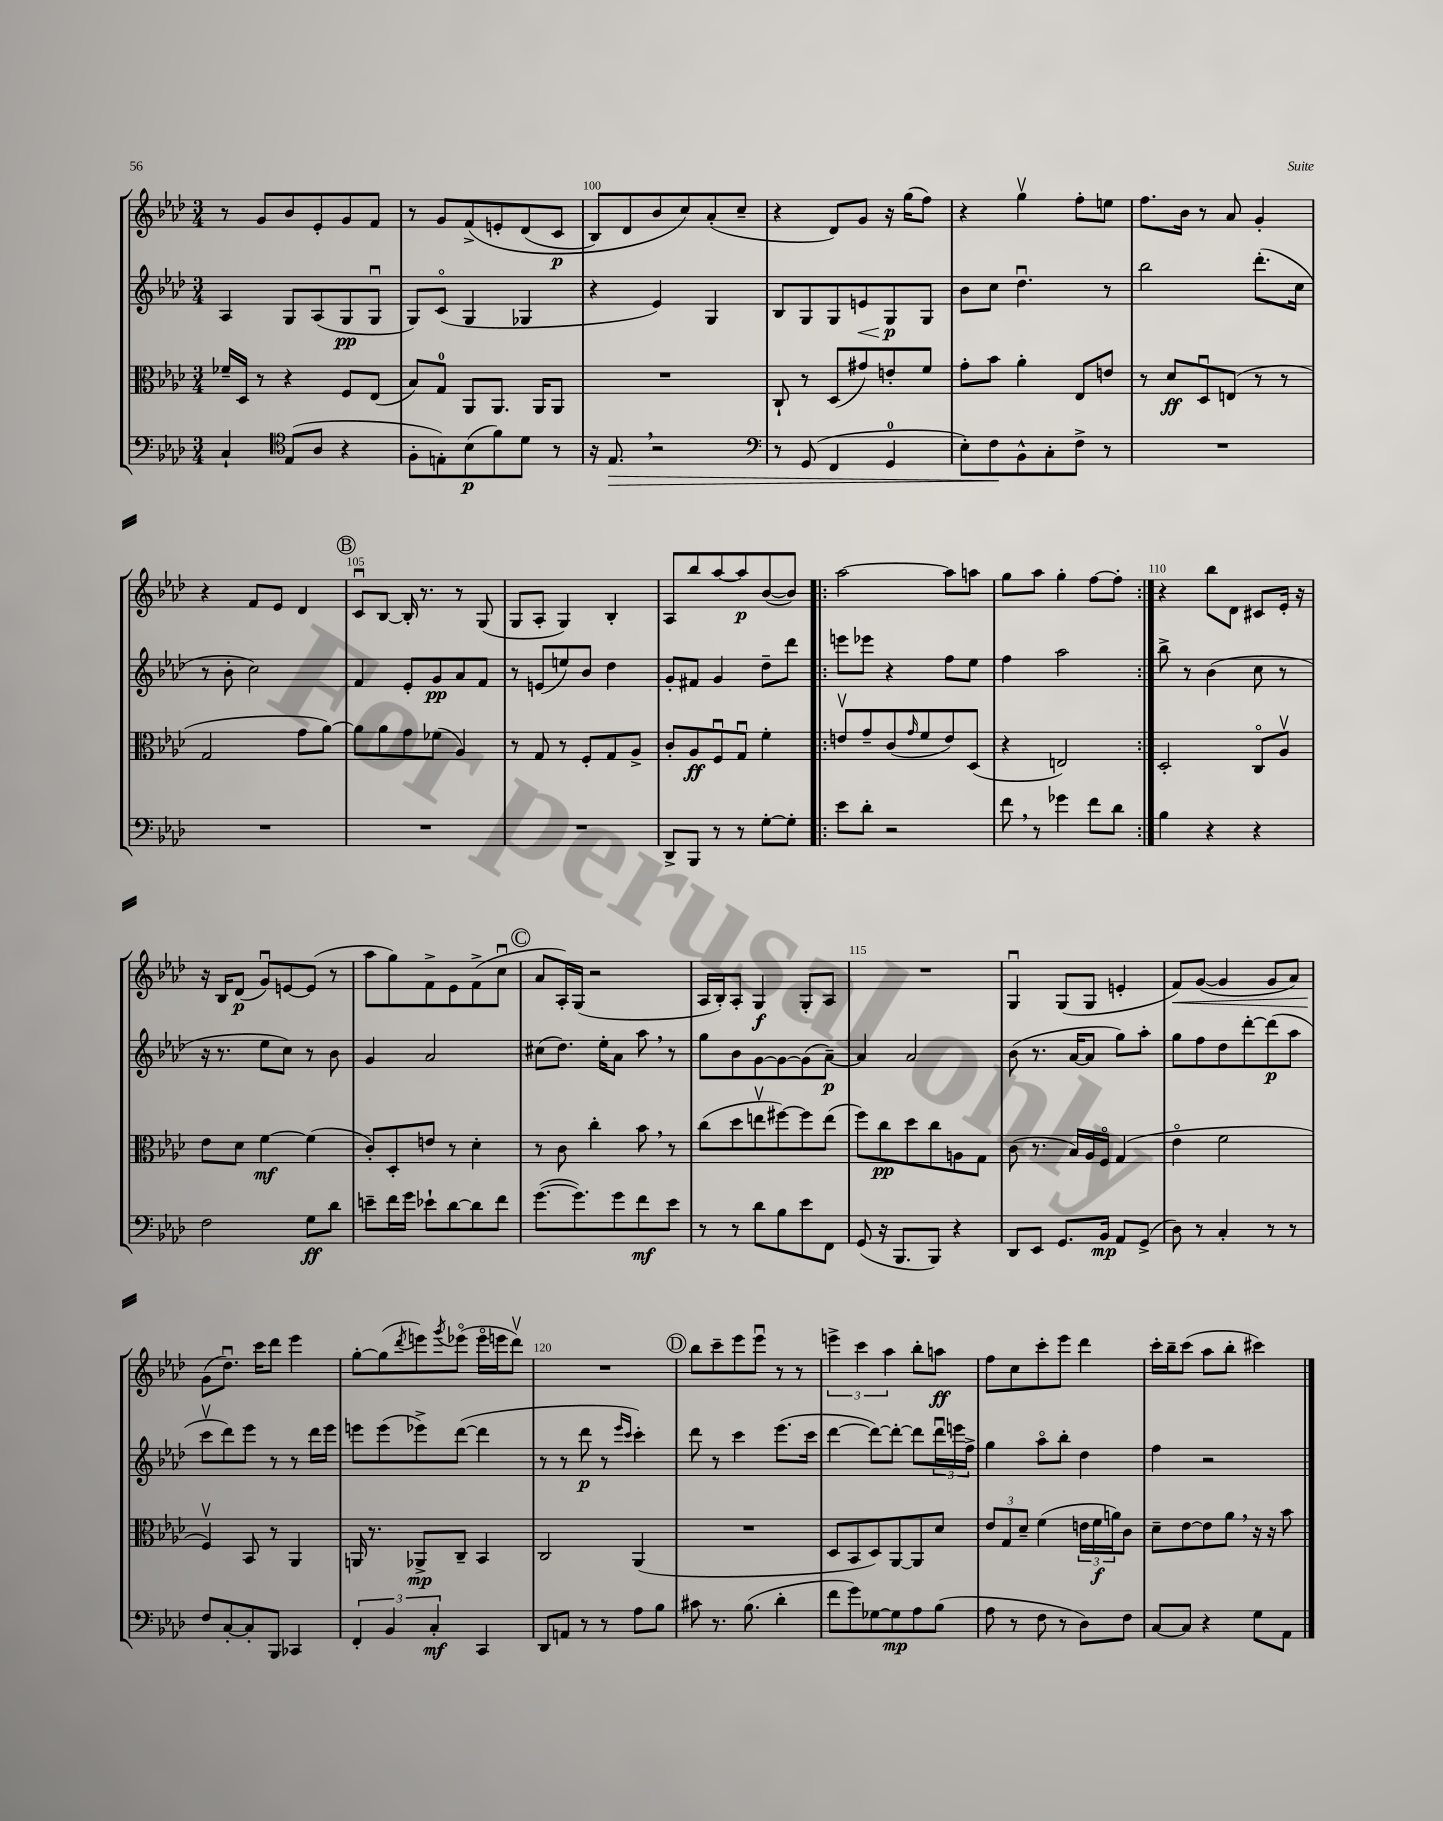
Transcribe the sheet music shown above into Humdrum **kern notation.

**kern	**kern	**kern	**kern
*staff4	*staff3	*staff2	*staff1
*clefF4	*clefC3	*clefG2	*clefG2
*k[b-e-a-d-]	*k[b-e-a-d-]	*k[b-e-a-d-]	*k[b-e-a-d-]
*M3/4	*M3/4	*M3/4	*M3/4
4C`/	16f-~/LL	4A-/	8r
.	16D-/JJ	.	.
.	8r	.	8g/L
*clefC4	*	*	*
(8E-/L	4r	8G/L	8b-/
8A-/J	.	(8A-/	8e-'/
4r	8F/L	8G/	8g/
.	(8E-/J	8Gu/J	8f/J
=	=	=	=
8F'\L	8B-/L)	8G/L)	8r
8E'\)	8G/J	(8co/J	8g/L
(8B-\	8AA-/L	4G/	&(8f^/
8f\)	8.AA-/J	.	8e'/
8d-\J	.	4G-/	(8d-/
.	16AA-/LK	.	.
8r	8AA-/J	.	8c/J
=	=	=	=
16r	2.r	4r	8B-/L)
8.E-/	.	.	.
.	.	.	8d-/
2r	.	4e-/)	8b-/
.	.	.	8cc/&)
.	.	4G/	(8a-'/
.	.	.	8cc~/J
=	=	=	=
*clefF4	*	*	*
8r	8C`/	8B-/L	4r
(8GG/	8r	8G/	.
4FF/	(8D-/L	8G/	8d-/L)
.	8g#/)	8e/	8g/J
4GG/	8e'/	8G/	16r
.	.	.	(16gg\LK
.	8f/J	8G/J	8ff\J)
=	=	=	=
8E-'\L)	8g'\L	8b-\L	4r
8F\	8b-\J	8cc\J	.
8BB-^^\	4a-'\	4.dd-u\	4ggv\
8C'\	.	.	.
8F^\J	8E-/L	.	8ff'\L
8r	8e/J	8r	8ee\J
=	=	=	=
2.r	8r	2bb-\	8.ff\L
.	8d-/L	.	.
.	.	.	16b-\Jk
.	8D-u/	.	8r
.	(8E/J	.	8a-/
.	8r	(8.ddd-'\L	4g'/
.	8r	.	.
.	.	16cc\Jk	.
=	=	=	=
2.r	2G/	8r	4r
.	.	8b-'\	.
.	.	2cc\)	8f/L
.	.	.	8e-/J
.	8g\L	.	4d-/
.	[8a-\J)	.	.
=	=	=	=
2.r	8a-\]L	4f/	8cu/L
.	8a-\	.	[8B-/J
.	8g\	8e-'/L	16B-'/]
.	.	.	8.r
.	(8f-\J	8g/	.
.	4A-/)	8a-/	8r
.	.	8f/J	(8G/
=	=	=	=
2.r	8r	8r	8G/L
.	8G/	(8e/L	8A-'/J
.	8r	8ee/)	4G/)
.	8F'/L	8b-/J	.
.	8G/	4dd-\	4B-'/
.	8A-^/J	.	.
=	=	=	=
8DD-^/L	8c'/L	8g'/L	8A-/L
8BBB-/J	8A-/	8f#/J	8bb-/
8r	8Fu/	4g/	[8aa-/
8r	8Gu/J	.	8aa-/]
[8G'\L	4f'\	8dd-~\L	([8b-/
8G'\]J	.	8ddd-\J	8b-/]J)
=!|:	=!|:	=!|:	=!|:
8e-\L	8ev/L	8eee\L	[2aa-\
8d-'\J	8g~/	8eee-\J	.
2r	(8c/	4r	.
.	16qqg/	.	.
.	8f/	.	.
.	8e/)	8ff\L	8aa-\]L
.	(8D-/J	8ee-\J	8aa\J
=	=	=	=
8f\	4r	4ff\	8gg\L
8r	.	.	8aa-\J
4g-\	2E/)	2aa-\	4gg'\
8f\L	.	.	[8ff\L
8d-\J	.	.	8ff'\]J
=:|!	=:|!	=:|!	=:|!
4B-\	2D-'/	8bb-^\	4r
.	.	8r	.
4r	.	(4b-\	8bb-\L
.	.	.	8d-\J
4r	8Co/L	8cc\	8c#/L
.	8A-v/J	8r	16e-'/Jk
.	.	.	16r
=	=	=	=
2F\	8e-\L	16r	16r
.	.	8.r	16B-/LK
.	8d-\J	.	(8d-/J
.	[4f\	8ee-\L	8gu/L)
.	.	8cc\J)	[8e/
8G\L	(4f\]	8r	(8e/]J
8d-\J	.	8b-\	8r
=	=	=	=
8e~\L	8c'/L)	4g/	8aa-\L
16f\L	8D-'/	.	8gg\)
16g\JJ	.	.	.
8e-`\L	8e/J	2a-/	8f^\
[8d-\	8r	.	8e-\
8d-\]	4d-'\	.	(8f^\
8f\J	.	.	8ccu\J
=	=	=	=
([8.g\L	8r	(8cc#\L	8a-/L
.	8c\	8.dd-\J)	16A-'/L)
8.g\])	.	.	(16G/JJ
.	4cc'\	.	2r
.	.	16ee-'\LK	.
8g\	.	8a-\J	.
8f\	8b-\	8aa-\	.
8e-\J	8r	8r	.
=	=	=	=
8r	(8cc\L	8gg\L	16A-/LL
.	.	.	16B-'/J)
8r	8dd-\	8b-\	8A-'/J
8d-\L	8eev\	[8g\	4G/
8B-\	[8ff#\)	8g\_	.
8e-\	8ff#\]	(8g\]	8G'/L
8FF\J	(8ee\J	[8a-~\J)	8A-/J
=	=	=	=
(8GG/	8ff\L)	4a-/]	2.r
16r	8cc\	.	.
8.BBB-/L	.	.	.
.	8dd-\	2a-/	.
8BBB-/J)	8cc\	.	.
4r	8A\	.	.
.	8G\J	.	.
=	=	=	=
8DD-/L	(8c\	(8b-\	4Gu/
8EE-/J	8.r	8.r	.
8.GG/L	.	.	(8G/L
.	16B-/LL)	[16a-/LK	.
.	16A-/	8a-/]J	8G/J
16BB-/Jk	16Fo/JJ	.	.
8AA-/L	(4G/	8gg\L)	4e'/
(8GG^/J	.	8aa-'\J	.
=	=	=	=
8D-\)	4e-o\	8gg\L	8f/L)
8r	.	8ff\	([8g/J
4C'/	2f\	8dd-\	4g/]
.	.	[8ddd-'\	.
8r	.	(8ddd-\]	8g/L
8r	.	8aa-\J	8a-/J)
=	=	=	=
8F/L	4Fv/)	8cccv\L	(8g\L
[8C'/	.	8ddd-\)	8.dd-u\J)
8C'/]	8BB-/	8eee-\J	.
.	.	.	16ccc\LK
8BBB-/J	8r	8r	8ddd-\J
4CC-/	4AA-/	8r	4eee-\
.	.	16ddd-\LL	.
.	.	16eee-\JJ	.
=	=	=	=
6FF'/	16AA/	8eee\L	[8gg'\L
.	8.r	.	.
.	.	(8eee\	(8gg\]
6BB-/	.	.	.
.	.	.	8qddd-/
.	8AA-^/L	8eee-^\)	8eee\)
6C'/	.	.	.
.	.	.	8qggg/
.	8C~/J	([8ddd-\J	(8eee-o\J
4CC/	4BB-/	4ddd-\]	16eee-o\LL
.	.	.	16eee\J
.	.	.	8ddd-v\J)
=	=	=	=
8DD-/L	2C/	8r	2.r
8AA/J	.	8r	.
8r	.	8ddd-\	.
8r	.	8r	.
.	.	16qqeee-/LL	.
.	.	16qqccc/JJ	.
8A-\L	(4AA-/	4ccc'\)	.
8B-\J	.	.	.
=	=	=	=
8c#\	2.r	8ddd-\	8bb-\L
8.r	.	8r	8ccc~\
.	.	4ccc\	8eee-\
(8.B-\	.	.	.
.	.	.	8eee-u\J
4d-'\	.	(8.eee-\L	8r
.	.	.	8r
.	.	16ccc\Jk	.
=	=	=	=
8f\L	8D-/L	[4ddd-\	6eee^\
8g\)	8BB-/	.	.
.	.	.	6ccc\
[8G-\	8D-/)	8ddd-\_L)	.
.	.	.	6aa-\
8G-\]	[8AA-/	8ddd-'\_J	.
8A-\	8AA-/]	8ddd-\]L	8bb-'\L
(8B-\J	8d-/J	24ddd-u\L	8aa\J
.	.	24eee\	.
.	.	24ff^\JJ	.
=	=	=	=
8A-\	12e-/L	4gg\	8ff\L
.	12G/	.	.
8r	.	.	8cc\
.	12d-~/J	.	.
8F\	(4f\	8aa-o\L	8ccc'\
8r	.	8bb-'\J	8eee-\J
8D-\L)	24e\LL	4dd-\	4ddd-\
.	24f\	.	.
.	24a\J)	.	.
8F\J	8c\J	.	.
=	=	=	=
[8C/L	8d-~\L	4ff\	16ccc'\LL
.	.	.	16bb-~\J
8C/]J	[8e-\	.	(8ccc\J
4r	8e-\]	2r	8aa-\L
.	8a-\J	.	8bb-'\J
8G\L	16r	.	4ccc#\)
.	16r	.	.
8AA-\J	8b-\	.	.
==	==	==	==
*-	*-	*-	*-
